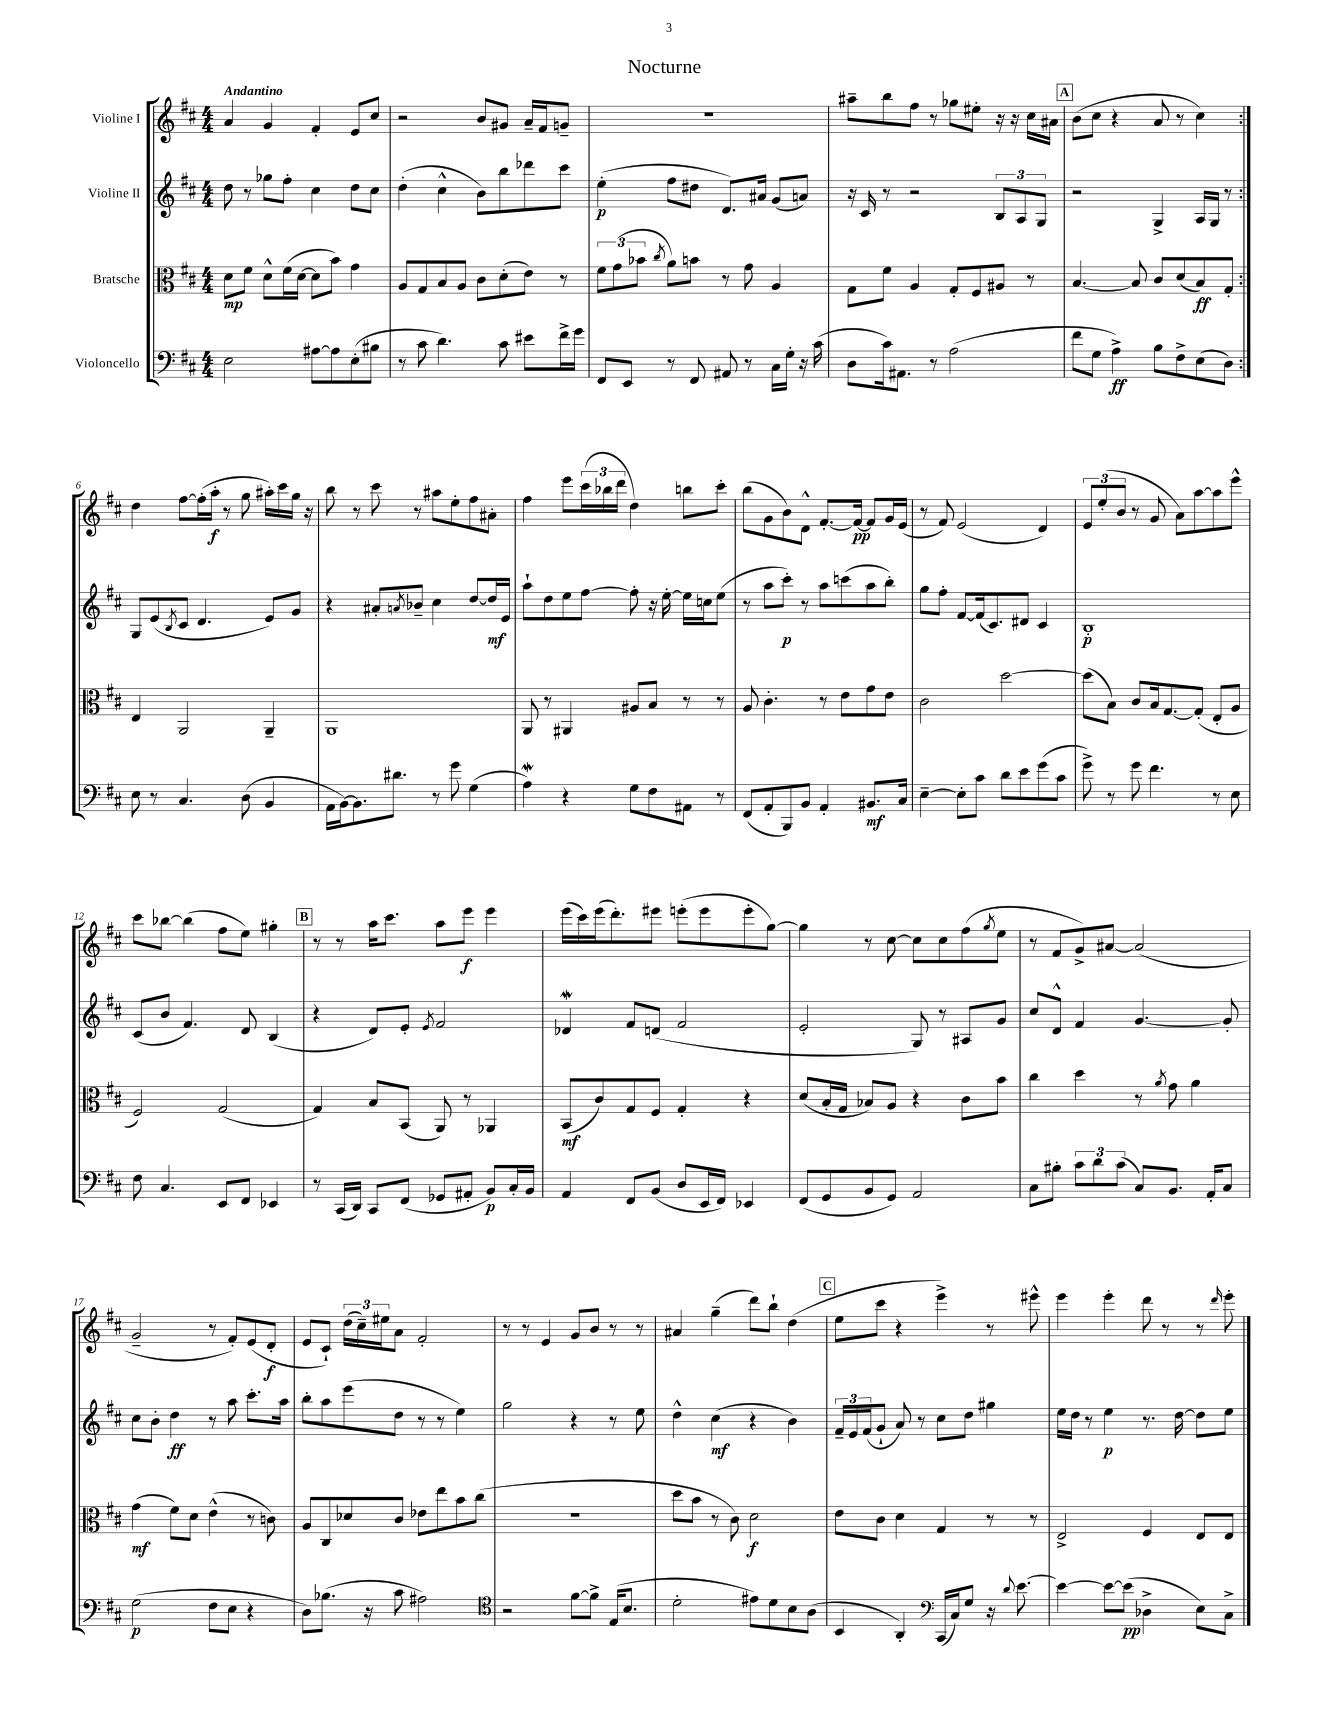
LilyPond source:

\header { title = "Nocturne" }
<<
\new StaffGroup <<
\new Staff = "s0" \with { instrumentName = "Violine I" } {
    \clef treble \key d \major \numericTimeSignature \time 4/4 \tempo "Andantino"
    \repeat volta 2 { a'4 g'4 fis'4-. e'8 cis''8 |
    r2 b'8 gis'8 a'16-- fis'16 g'8-- |
    R1 |
    ais''8-- b''8 fis''8 r8 ges''8 eis''8-. r16 r16 cis''16 ais'16 |
    \mark \markup { \box "A" } b'8( cis''8 r4 a'8 r8 cis''4) | }
    d''4 fis''8~ fis''16-.( a''16-.\f r8 g''8 ais''16-.) cis'''16 g''16 r16 |
    b''8 r8 cis'''8 r8 ais''8 e''8-. fis''8 ais'8-. |
    fis''4 e'''8 \tuplet 3/2 { cis'''16( bes''16 d'''16 } d''4) b''8 cis'''8-. |
    b''8( g'8 b'8) d'8-^ fis'8.~-. fis'16~\pp fis'8 g'16 e'16( |
    r8 fis'8) e'2( d'4) |
    \tuplet 3/2 { e'8 e''8-.( b'8 } r8 g'8 a'8) a''8~ a''8 e'''8-^ |
    cis'''8 bes''8~ bes''4( fis''8 e''8) gis''4-. |
    \mark \markup { \box "B" } r8 r8 a''16 cis'''8. a''8 e'''8\f e'''4 |
    e'''16( cis'''16) e'''16( d'''8.-.) eis'''8 e'''8-.( e'''8 e'''8-. g''8~) |
    g''4 r8 cis''8~ cis''8 cis''8 fis''8( \acciaccatura { g''8 } e''8 |
    r8 fis'8 g'8->) ais'8~ ais'2( |
    g'2-- r8 fis'8-.) e'8( d'8-.\f |
    e'8 cis'8-!) \tuplet 3/2 { d''16( cis''16--) eis''16 } a'8 fis'2-. |
    r8 r8 e'4 g'8 b'8 r8 r8 |
    ais'4 g''4--( d'''8) b''8-! d''4( |
    \mark \markup { \box "C" } e''8 cis'''8 r4 e'''4->) r8 eis'''8-^ |
    e'''4 e'''4-. d'''8 r8 r8 \grace { d'''16 } e'''8-. \bar "|." |
}
\new Staff = "s1" \with { instrumentName = "Violine II" } {
    \clef treble \key d \major \numericTimeSignature \time 4/4
    \repeat volta 2 { d''8 r8 ges''8 fis''8-. cis''4 d''8 cis''8 |
    d''4-.( cis''4-^ b'8) b''8 des'''8 cis'''8 |
    e''4-.\p( fis''8 dis''8 d'8.) ais'16 g'8( a'8) |
    r16 cis'16 r8 r2 \tuplet 3/2 { b8 a8 g8 } |
    \mark \markup { \box "A" } r2 g4-> a16 g16 r8 | }
    g8 e'8( \acciaccatura { b8 } cis'8 d'4. e'8) g'8 |
    r4 ais'8-. \acciaccatura { a'8 } bes'8-- cis''4 d''8~ d''16\mf e'16 |
    a''8-! d''8 e''8 fis''8~ fis''8-. r16 e''16~-. e''16 c''16 e''8( |
    r8 a''8 cis'''8-.\p) r8 a''8 c'''8( a''8 b''8-.) |
    g''8 fis''8-. fis'8~ fis'16( cis'8.) dis'8 cis'4 |
    b1-.\p |
    cis'8( b'8 fis'4.) d'8 b4( |
    \mark \markup { \box "B" } r4 d'8) e'8-. \acciaccatura { e'8 } fis'2 |
    des'4\mordent fis'8 d'8( fis'2 |
    e'2-. g8) r8 ais8 g'8 |
    cis''8 d'8-^ fis'4 g'4.~ g'8-. |
    cis''8 b'8-. d''4\ff r8 a''8 cis'''8.-. a''16 |
    b''8-. a''8 e'''8( d''8 r8 r8 e''4) |
    g''2 r4 r8 e''8 |
    d''4-^ cis''4\mf( r4 b'4) |
    \mark \markup { \box "C" } \tuplet 3/2 { fis'16-- e'16 fis'16( } g'8-! a'8) r8 cis''8 d''8 gis''4 |
    e''16 d''16 r8 e''4\p r8. d''16~ d''8 e''8 \bar "|." |
}
\new Staff = "s2" \with { instrumentName = "Bratsche" } {
    \clef alto \key d \major \numericTimeSignature \time 4/4
    \repeat volta 2 { d'8\mp fis'8 d'8-^ fis'16( d'16~ d'8 b'8) g'4 |
    a8 g8 b8 a8 cis'8 d'8-.( e'8) r8 |
    \tuplet 3/2 { fis'8 g'8( bes'8 } \acciaccatura { cis''8 } a'8) b'8 r8 g'8 a4 |
    g8 fis'8 a4 g8-. fis8 ais8 r8 |
    \mark \markup { \box "A" } b4.~ b8 cis'8 d'8( b8\ff) g8-. | }
    e4 a,2 a,4-- |
    a,1 |
    a,8 r8 ais,4 ais8 b8 r8 r8 |
    a8 cis'4.-. r8 e'8 g'8 e'8 |
    cis'2 d''2~ |
    d''8( b8) cis'8 b16 g8.~ g8-.( e8-. a8 |
    fis2) g2( |
    \mark \markup { \box "B" } g4) b8 b,8( a,8) r8 aes,4 |
    b,8\mf( cis'8) g8 fis8 g4-. r4 |
    d'8( b16-. g16 bes8) a8 r4 cis'8 b'8 |
    cis''4 d''4 r8 \acciaccatura { a'8 } g'8 a'4 |
    g'4\mf( fis'8) d'8 e'4-^( r8 c'8) |
    a8 cis8 des'8 cis'8 ees'8 e''8 b'8 cis''8( |
    R1 |
    d''8 b'8 r8 cis'8) d'2\f |
    \mark \markup { \box "C" } e'8 cis'8 d'4 g4 r8 r8 |
    e2-> fis4 e8 e8 \bar "|." |
}
\new Staff = "s3" \with { instrumentName = "Violoncello" } {
    \clef bass \key d \major \numericTimeSignature \time 4/4
    \repeat volta 2 { e2 ais8~ ais8 e8-.( bis8 |
    r8 cis'8 d'4.) cis'8 eis'8 fis'16-> g'16 |
    fis,8 e,8 r8 fis,8 ais,8 r8 cis16 g16-. r16 cis'16( |
    d8 cis'16) ais,8. r8 a2( |
    \mark \markup { \box "A" } fis'8 g8 a4->\ff) b8 fis8-> e8( d8) | }
    e8 r8 cis4. d8( b,4 |
    a,16 b,16~) b,8. dis'8. r8 g'8 g4( |
    a4\mordent) r4 g8 fis8 ais,8 r8 |
    fis,8( a,8-. b,,8) b,8 a,4-. bis,8.\mf cis16 |
    e4~-- e8-. cis'8 d'8 e'8 g'8( cis'8 |
    g'8->) r8 g'8 fis'4. r8 e8 |
    fis8 cis4. e,8 fis,8 ees,4 |
    \mark \markup { \box "B" } r8 cis,16( d,16) cis,8 fis,8( ges,8 ais,8-. b,8\p) cis16-. b,16 |
    a,4 fis,8 b,8( d8 e,16 fis,16) ees,4 |
    fis,8( g,8 b,8 g,8) a,2 |
    cis8 bis8-. \tuplet 3/2 { cis'8 d'8 cis'8( } cis8) b,8. a,16-. cis8 |
    g2\p( fis8 e8 r4 |
    d8) bes8.( r16 cis'8 ais2) |
    \clef tenor r2 fis'8~ fis'8-> e16( b8. |
    d'2-. eis'8) d'8 b8 a8( |
    \mark \markup { \box "C" } b,4 a,4-.) \clef bass cis,16( cis16) g8 r16 \appoggiatura { d'8 } e'8.~ |
    e'4~ e'8~ e'8\pp( des4-> e8) cis8-> \bar "|." |
}
>>
>>
